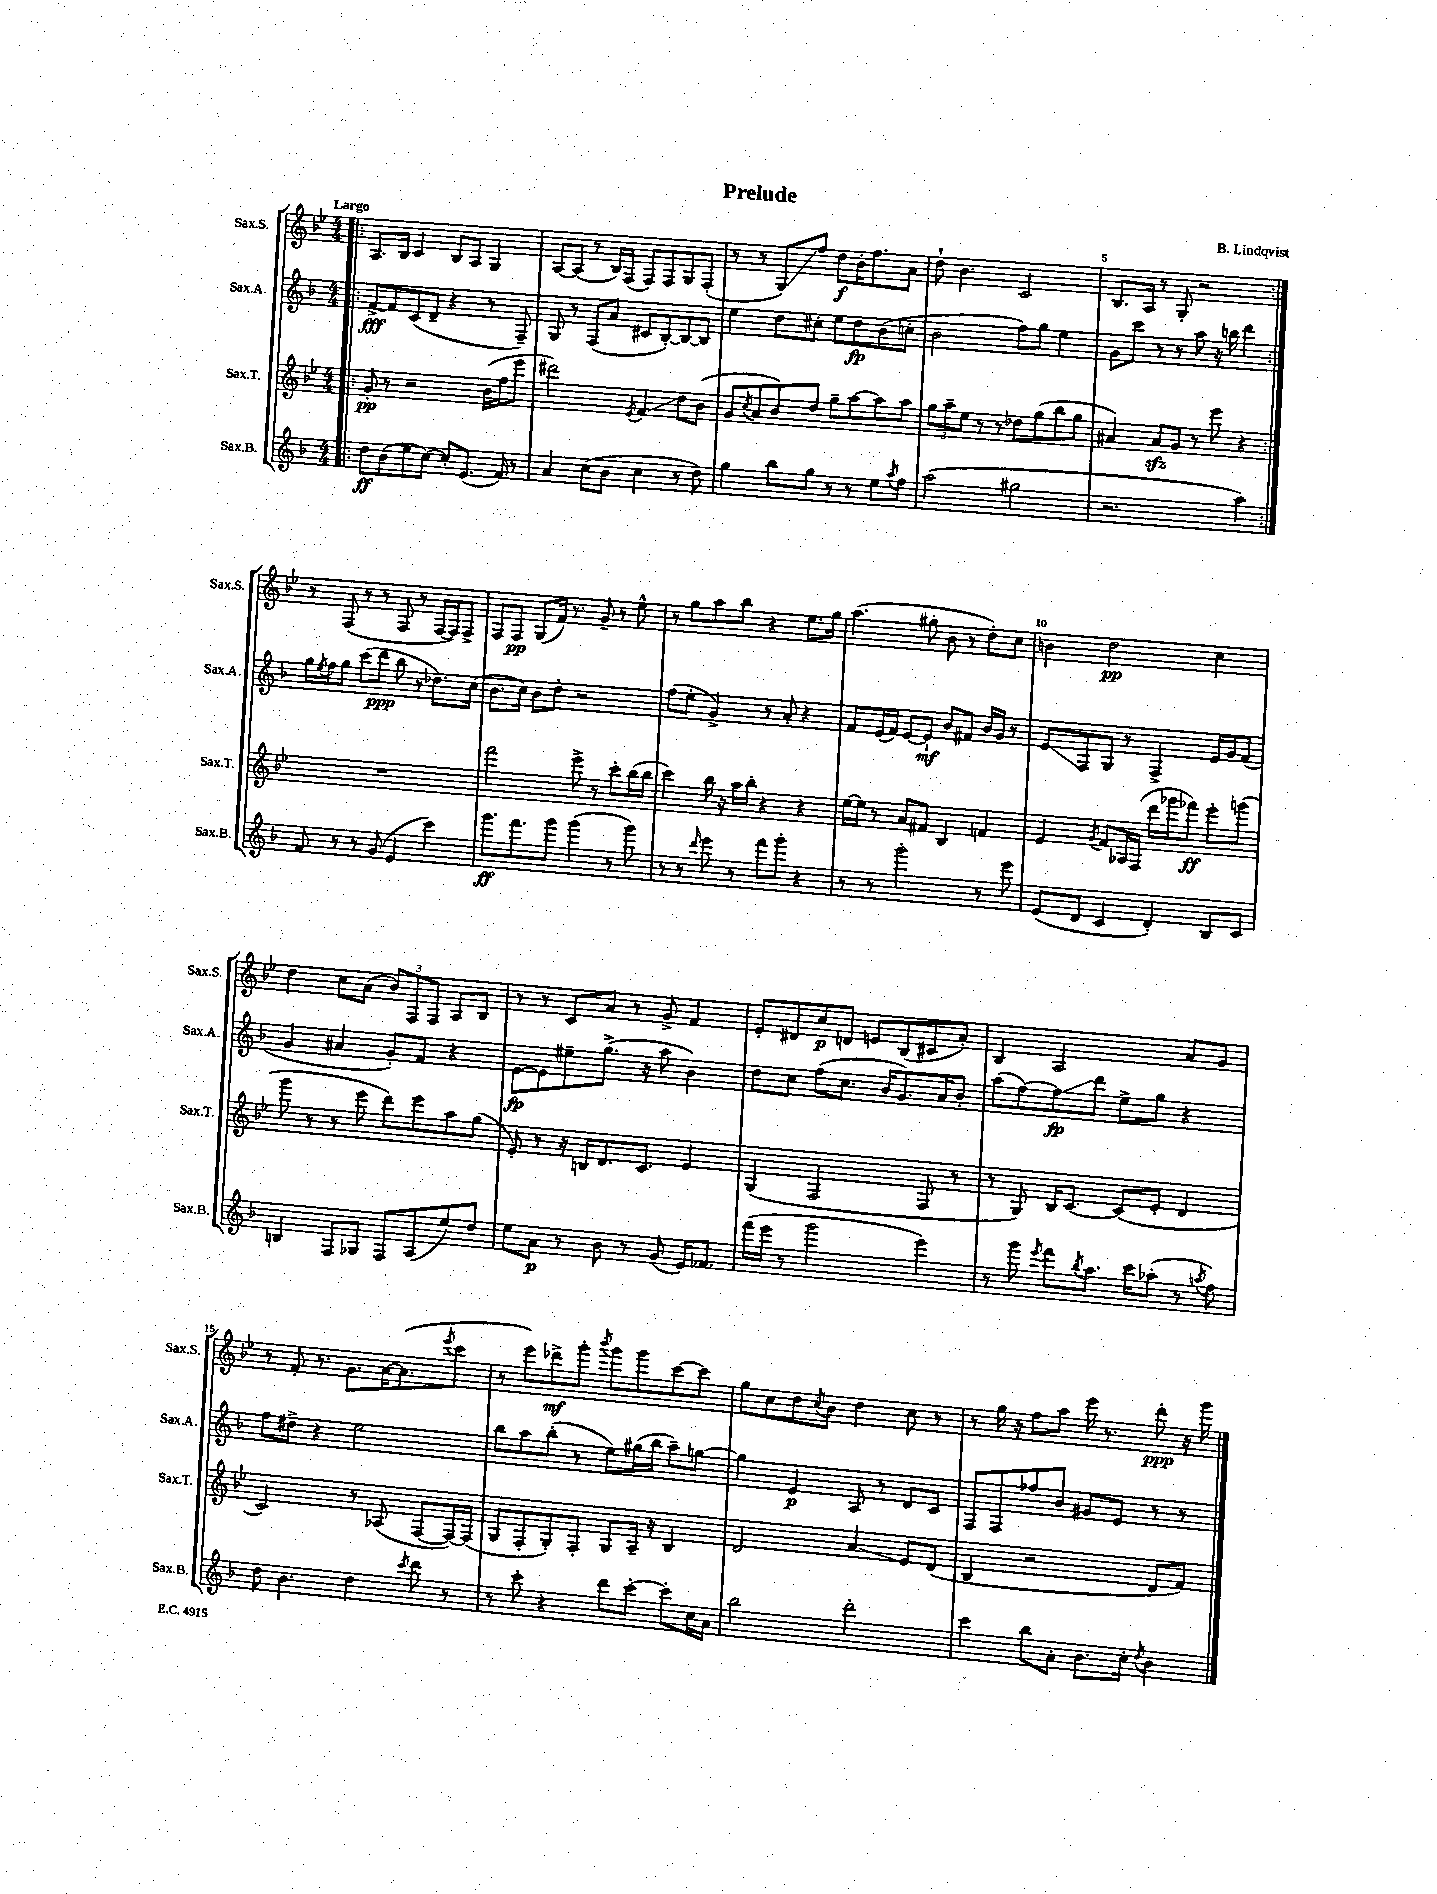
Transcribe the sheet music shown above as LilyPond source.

\header { title = "Prelude" composer = "B. Lindqvist" }
<<
\new StaffGroup <<
\new Staff = "s0" \with { instrumentName = "Sax.S." shortInstrumentName = "Sax.S." } {
    \clef treble \key bes \major \numericTimeSignature \time 4/4 \tempo "Largo"
    \repeat volta 2 { \bar ".|:" a8. bes16 c'4 bes8 a8 g4 |
    a8~ a8( r8 bes16) f16( f8) f8 g8 f8-.( |
    r8 r8 g8\glissando) f''8 d''8\f bes'16-. f''8. a'8 |
    d''8-! bes'4. c'2 |
    bes8. a16 r8 g8-. r2 | }
    r8 f8( r8 r8 f8 r8 f16~ f16) f8-> |
    f8 f8\pp g8( f'16) r8. g'8-- r8 ees''8-^ |
    r8 g''8 a''8 bes''8 r4 ees''8. g''16 |
    a''4.( gis''8-. bes'8 r8 d''8-.) c''8 |
    b'4 d''2\pp c''4 |
    d''4 c''8 a'8( \tuplet 3/2 { bes'8) f8 f8 } a8 bes8 |
    r8 r8 c'8 a'8 r8 g'8-> f'4 |
    ees'8-. dis'8 c''8\p d'8 e'8 bes8( cis'8 a'8-.) |
    bes4 a2 a'8 g'8 |
    r8 f'8-. r8. g'8. a'16~ a'8.( \acciaccatura { ees'''8 } c'''8 |
    r8 ees'''8) des'''8->\mf g'''8-. \acciaccatura { bes'''8 } g'''8 g'''8 c'''8~ c'''8 |
    g''8 c''8 d''8 \acciaccatura { c''8 } bes'8 d''4 c''8 r8 |
    r8 g''16 r16 f''8 a''8 ees'''16 r8. d'''8-.\ppp r16 g'''16 \bar "|." |
}
\new Staff = "s1" \with { instrumentName = "Sax.A." shortInstrumentName = "Sax.A." } {
    \clef treble \key f \major \numericTimeSignature \time 4/4
    \repeat volta 2 { \bar ".|:" f'8~->\fff f'8 c'8( d'8-- r4 r8 f8--) |
    g8 r8 f8( a'8 cis'8 bes8~-.) bes8~ bes8 |
    e''4 d''8 cis''8-. e''8 d''8\fp bes'8( c''8-. |
    bes'2 f''8) g''8 e''4 |
    g'8 c'''8 r8 r8 a''8 r16 b''16 d'''4 | }
    g''16 \acciaccatura { e''8 } f''16 g''8 c'''8( d'''8\ppp bes''8 r8 des''8.) c''16( |
    bes'8. c''16) bes'8 d''8-. r2 |
    f''8( e''8-. g'4->) r8 a'8-. r4 |
    f'8 e'16( f'16) e'8~ e'8-!\mf bes'8 fis'8 bes'16 g'16 r8 |
    e'8\glissando f8 g8 r8 f4-> e'16 g'16 f'8( |
    g'4 ais'4 g'8-.) f'8 r4 |
    e'8~\fp e'8 eis''8-- g''8.->( r16 a''8 bes'4) |
    d''8 c''8 f''8( c''8. bes'16 g'8.) a'16 bes'8-. |
    a''8( f''8~) f''8\glissando\fp d'''8 e''8-> g''8 r4 |
    f''8 dis''8-> r4 e''2 |
    bes''8 a''8 bes''8-.( r8 e''8) gis''16( bes''16 a''8--) g''8~ |
    g''4 e'4\p a8 r8 d'8 c'8 |
    f8 f8 fes''8 bes'8 gis'8 e'8 r8 r8 \bar "|." |
}
\new Staff = "s2" \with { instrumentName = "Sax.T." shortInstrumentName = "Sax.T." } {
    \clef treble \key bes \major \numericTimeSignature \time 4/4
    \repeat volta 2 { \bar ".|:" g'8-.\pp r8 r2 bes'16( f''16 ees'''8 |
    dis'''2) \acciaccatura { ees'8 } f'4\glissando d''8 bes'8( |
    g'8 \acciaccatura { c''8 } a'8 bes'8) d''8 g''8-- a''8~ a''8 a''8 |
    \tuplet 3/2 { g''8 a''8-- ees''8 } r8 r8 des''8 g''8( bes''8 g''8 |
    ais'4) ais'8\sfz g'8 r8 ees'''8 r4 | }
    R1 |
    f'''2 ees'''8-> r8 c'''8-. bes''16( bes''16 |
    c'''4) bes''16 r16 a''16 bes''16-. r4 r4 |
    ees''16~ ees''16 r8 a'8 fis'8 bes4 f'4 |
    ees'4 \acciaccatura { g'8 } f'8 aes16 f16( d'''16 ges'''16 fes'''8\ff) ees'''8-. g'''8( |
    g'''8 r8 r8 ees'''8 d'''8) ees'''8 a''8 g''8( |
    ees'8-.) r8 r16 b16 d'8. c'8. ees'4 |
    g4( f2 f8 r8 |
    r8 g8) bes16 c'8.~ c'8( ees'8-. d'4 |
    c'2) r8 aes8( f8~ f16~) f16( |
    g8 f8-. g8-.) f8-. g8 a16-- r16 bes4 |
    d'2 a'4\glissando ees'8 d'8( |
    bes4 r2 d'8 f'8) \bar "|." |
}
\new Staff = "s3" \with { instrumentName = "Sax.B." shortInstrumentName = "Sax.B." } {
    \clef treble \key f \major \numericTimeSignature \time 4/4
    \repeat volta 2 { \bar ".|:" d''8\ff bes'8( e''8 c''8~) c''8-. e'8.( f'16) r8 |
    a'4 c''8( bes'8 c''4 r8 d''8) |
    g''4 bes''8 g''8 r8 r8 e''8 \acciaccatura { a''8 } f''8 |
    a''2( gis''2 |
    r2. a''4) | }
    f'8 r8 r8 g'8( e'4 c'''4) |
    g'''8.\ff f'''8. g'''8 g'''4( r8 g'''8) |
    r8 r8 \grace { d'''16 } e'''8 r8 f'''8 g'''8-. r4 |
    r8 r8 g'''2-. r8 e'''8 |
    e'8( d'8 c'4 d'4-.) bes8 c'8 |
    b4 f8 ges8 f8 a8( e''8) d''8 |
    e''8 a'8\p r8 bes'8 r8 g'8( e'16) fes'8. |
    f'''16( e'''16 r8 g'''2 e'''4) |
    r8 g'''8 \acciaccatura { e'''8 } f'''8 \acciaccatura { bes''8 } a''8. c'''16 aes''8-.( r8 \acciaccatura { a''8 } f''8) |
    d''8 bes'4. d''4 \acciaccatura { c'''8 } d'''8 r8 |
    r8 c'''8-. r4 d'''8 c'''8~-. c'''8-. c''16 a'16 |
    bes''2 d'''2-. |
    c'''4 bes''8 a'8-. bes'8. c''16-. \acciaccatura { d''8 } bes'4 \bar "|." |
}
>>
>>
\layout { \context { \Score \override BarNumber.break-visibility = ##(#f #t #t) barNumberVisibility = #(every-nth-bar-number-visible 5) } }
